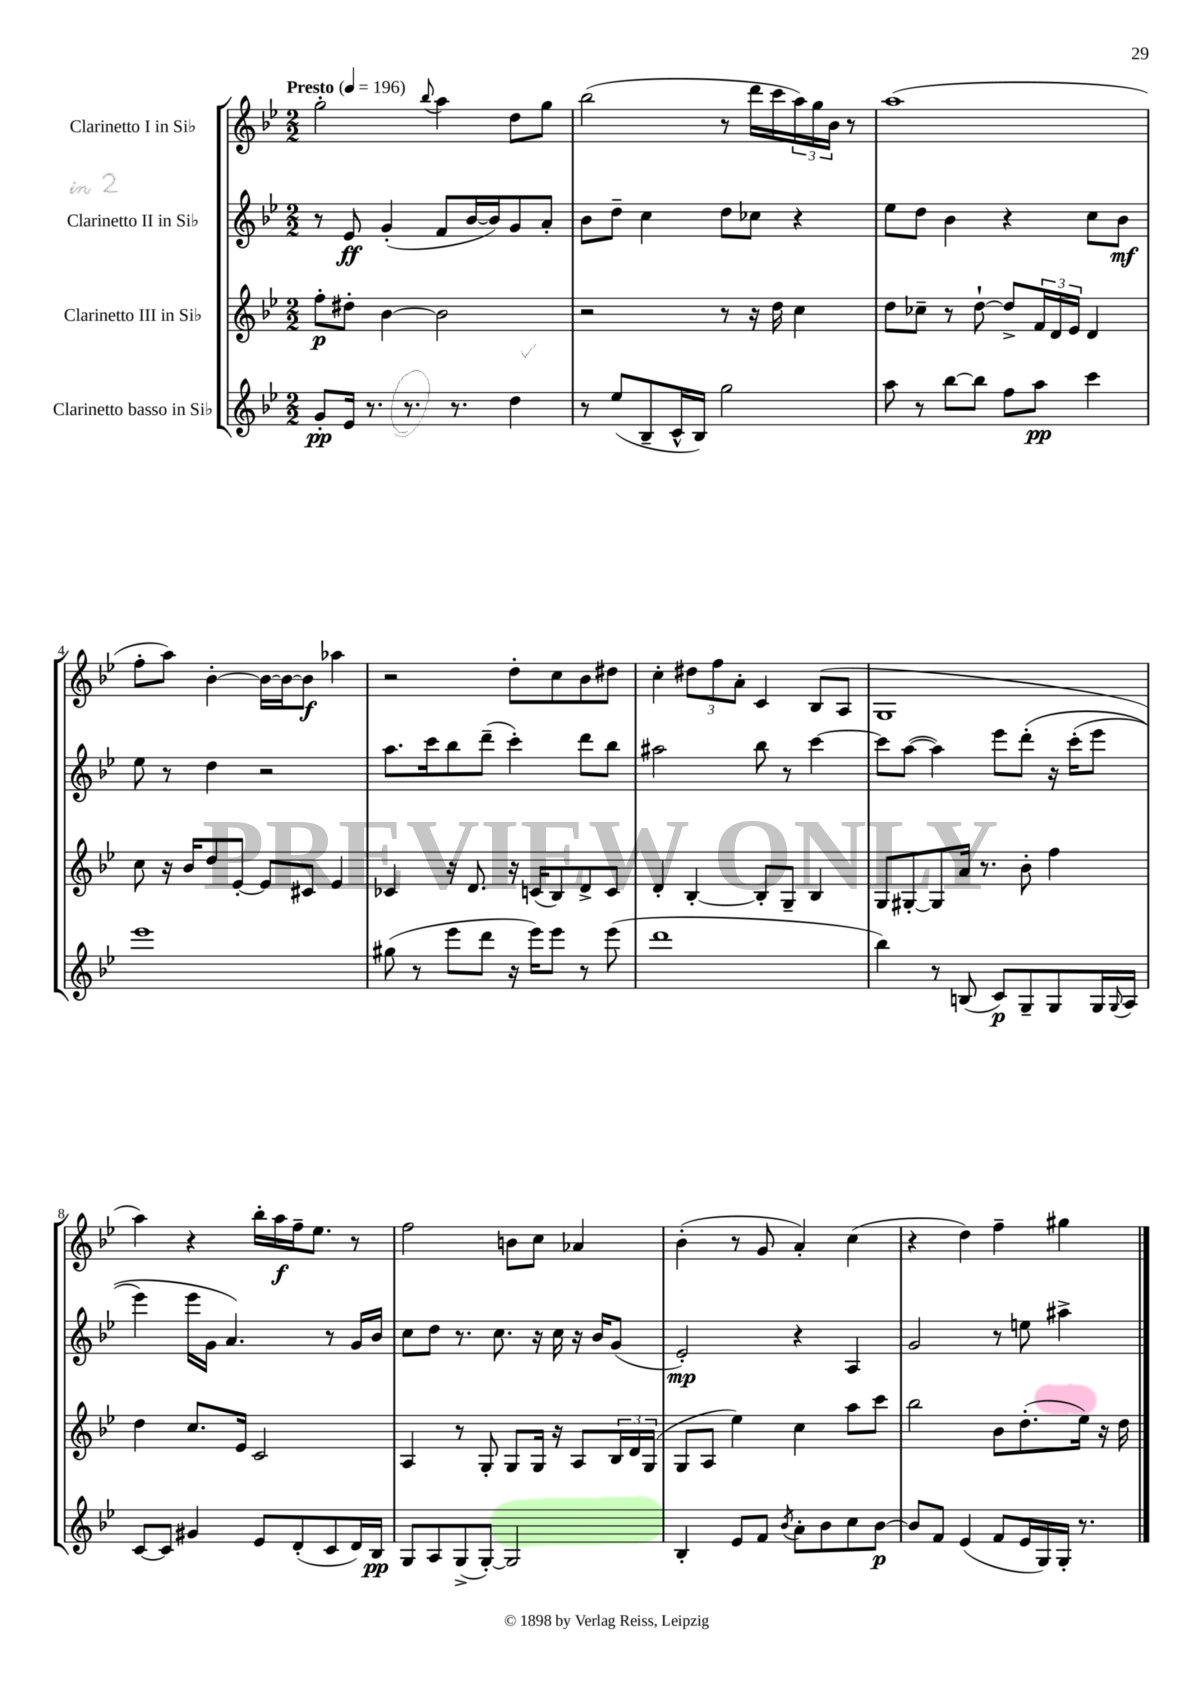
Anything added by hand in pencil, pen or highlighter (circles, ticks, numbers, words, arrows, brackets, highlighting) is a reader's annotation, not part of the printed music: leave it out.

**kern	**kern	**kern	**kern
*staff4	*staff3	*staff2	*staff1
*clefG2	*clefG2	*clefG2	*clefG2
*k[b-e-]	*k[b-e-]	*k[b-e-]	*k[b-e-]
*M2/2	*M2/2	*M2/2	*M2/2
*MM196	*MM196	*MM196	*MM196
8g'	8ff'	8r	2gg'
16e-	8dd#'	8e-	.
8.r	.	.	.
.	[4b-	(4g'	.
8.r	.	.	.
.	.	.	8qqbb-
.	2b-]	8f	4aa
8.r	.	.	.
.	.	[16b-	.
.	.	16b-])	.
4dd	.	8g	8dd
.	.	8a'	8gg
=	=	=	=
8r	2r	8b-	(2bb-
(8ee-	.	8dd~	.
8B-~	.	4cc	.
16c^^	.	.	.
16B-)	.	.	.
2gg	8r	8dd	8r
.	16r	8cc-	16ddd
.	16dd	.	16ccc
.	4cc	4r	24aa)
.	.	.	24gg
.	.	.	24b-
.	.	.	8r
=	=	=	=
8aa	8dd	8ee-	(1aa
8r	8cc-~	8dd	.
[8bb-	8r	4b-	.
8bb-]	[8dd`	.	.
8ff	8dd^]	4r	.
8aa	24f	.	.
.	24d	.	.
.	24e-	.	.
4ccc	4d	8cc	.
.	.	8b-	.
=	=	=	=
1eee-	8cc	8ee-	8ff'
.	16r	8r	8aa)
.	16b-	.	.
.	8dd	4dd	[4b-'
.	[8e-'	.	.
.	8e-]	2r	16b-_
.	.	.	16b-_
.	8c#	.	8b-]
.	4e-	.	4aa-
=	=	=	=
(8gg#	4c-	8.aa	2r
8r	.	.	.
.	.	16ccc	.
8eee-	16r	8bb-	.
.	8.d	.	.
8ddd	.	(8ddd~	.
16r	16r	4ccc')	8dd'
16eee-)	(16c	.	.
8eee-	8B-)	.	8cc
8r	8d^	8ddd	8b-
(8eee-	8c	8bb-	8dd#
=	=	=	=
1ddd	4d'	2aa#	4cc'
.	[4B-'	.	12dd#
.	.	.	12ff
.	.	.	12a'
.	8B-']	8bb-	4c
.	8G~	8r	.
.	4B-	[4ccc	(8B-
.	.	.	8A
=	=	=	=
4bb-)	8G	8ccc]	1G
.	[8G#'	([8aa	.
8r	8G#]	4aa])	.
(8B	16a	.	.
.	8.r	.	.
8c)	.	8eee-	.
8G~	8b-'	&(8ddd'	.
8G	4ff	16r	.
.	.	(16ccc'	.
16G	.	8eee-	.
8qqG	.	.	.
16A	.	.	.
=	=	=	=
[8c	4dd	4eee-)	4aa)
8c]	.	.	.
4g#	8.cc	16eee-	4r
.	.	16g	.
.	.	4.a&)	.
.	16e-	.	.
8e-	2c	.	16bb-'
.	.	.	16aa
(8d'	.	.	16ff~
.	.	.	8.ee-
8c	.	8r	.
16d)	.	16g	8r
16B-	.	16b-	.
=	=	=	=
8G	4A	8cc	2ff
8A	.	8dd	.
(8G^	8r	8.r	.
[8G')	8G'	.	.
.	.	8.cc	.
2G]	8G	.	8b
.	16G	16r	8cc
.	16r	16cc	.
.	8A	16r	4a-
.	.	16b-	.
.	24B-	(8g	.
.	24d	.	.
.	(24G	.	.
=	=	=	=
4B-'	8G	2e-')	(4b-'
.	8A	.	.
8e-	4ee-)	.	8r
8f	.	.	8g
8qb-	.	.	.
8a'	4cc	4r	4a')
8b-	.	.	.
8cc	8aa	4A	(4cc
[8b-	8ccc	.	.
=	=	=	=
8b-]	2bb-	2g	4r
8f	.	.	.
(4e-	.	.	4dd)
8f	8b-	8r	4ff~
16e-	(8.dd'	8ee	.
16G)	.	.	.
16G'	.	4aa#^	4gg#
8.r	16ee-)	.	.
.	16r	.	.
.	16dd	.	.
==	==	==	==
*-	*-	*-	*-
